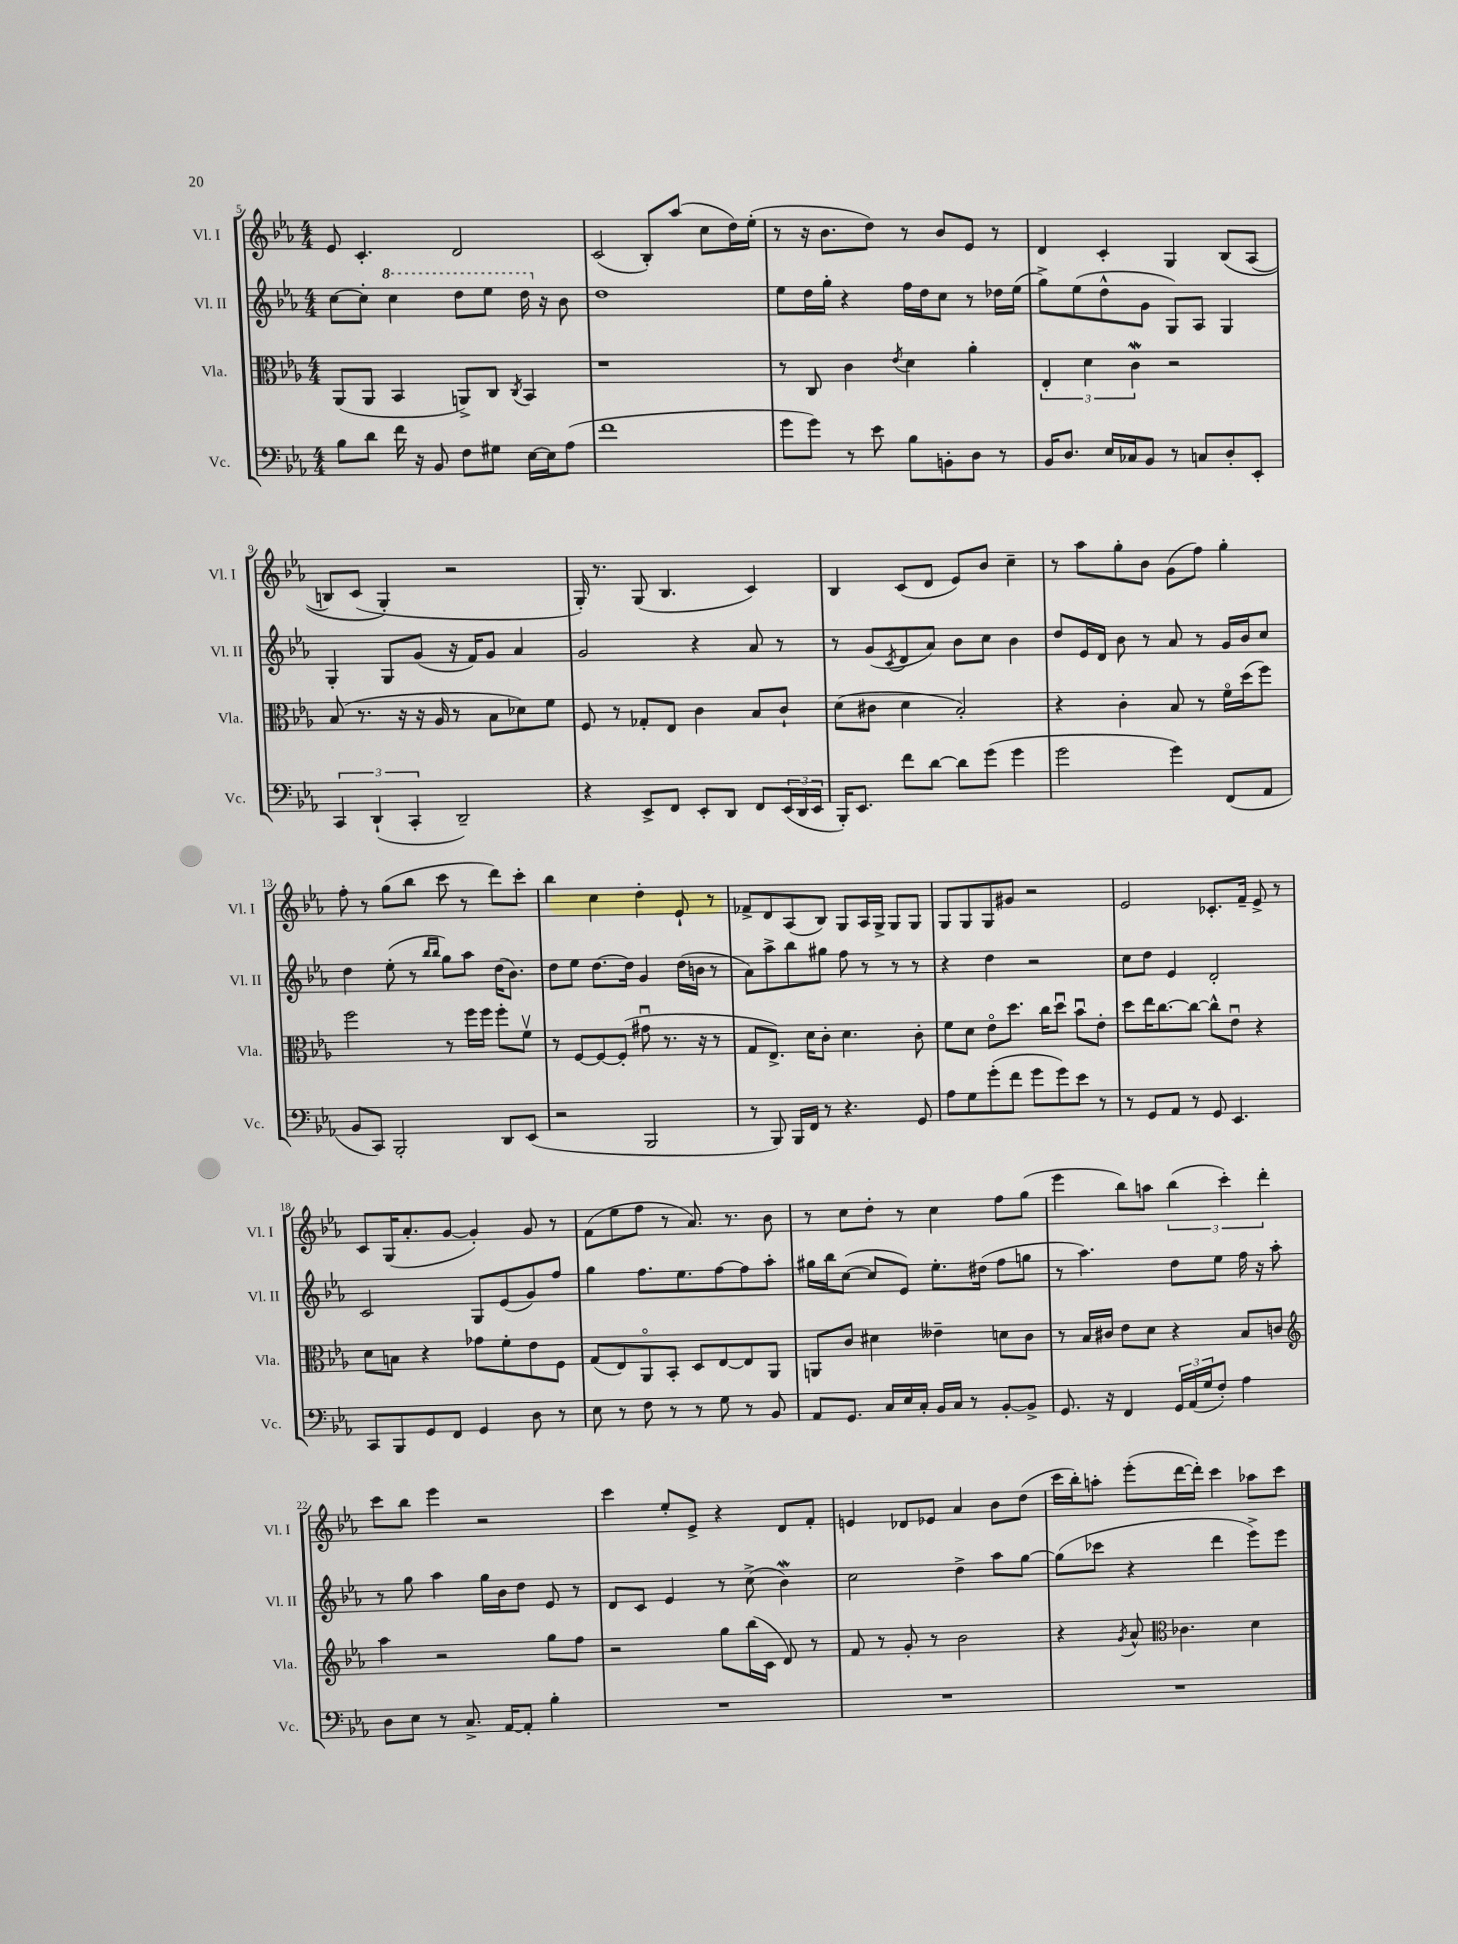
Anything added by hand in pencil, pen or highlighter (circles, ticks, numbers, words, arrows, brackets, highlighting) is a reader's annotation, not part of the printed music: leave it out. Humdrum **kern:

**kern	**kern	**kern	**kern
*staff4	*staff3	*staff2	*staff1
*clefF4	*clefC3	*clefG2	*clefG2
*k[b-e-a-]	*k[b-e-a-]	*k[b-e-a-]	*k[b-e-a-]
*M4/4	*M4/4	*M4/4	*M4/4
8B-\L	(8AA-/L	[8cc\L	8e-/
8d\J	8AA-/J	8cc'\]J	4.c'/
16f\	4BB-/	4ccc\	.
16r	.	.	.
8BB-/	.	.	.
8F\L	8AA^/L)	8ddd\L	2d/
8G#\J	8C/J	8eee-\J	.
.	8qC/	.	.
[16E-\LL	4BB-/	16ddd\	.
16E-\]J	.	16r	.
(8A-\J	.	8b-\	.
=	=	=	=
1f	1r	1dd	(2c/
.	.	.	8B-'/L)
.	.	.	(8aa-/J
.	.	.	8cc\L
.	.	.	16dd\L)
.	.	.	(16ee-'\JJ
=	=	=	=
8g\L	8r	8ee-\L	8r
8g\J)	8C/	16dd\L	16r
.	.	16gg'\JJ	8.b-\L
8r	4c\	4r	.
8e-\	.	.	8dd\J)
.	8qe-/	.	.
8B-\L	4d\	16ff\LL	8r
.	.	16dd\J	.
8BB'\	.	8cc\J	8b-/L
8D\J	4a-'\	8r	8e-/J
8r	.	16dd-\LL	8r
.	.	(16ee-\JJ	.
=	=	=	=
16BB-/LK	6E-'/	8gg^\L)	4d/
8.D/J	.	.	.
.	.	(8ee-\	.
.	6d\	.	.
16E-/LL	.	8dd^^\	4c'/
16C-/J	.	.	.
.	6c\	.	.
8BB-/J	.	8g\J	.
8r	2r	8G/L)	4G/
8C/L	.	8A-/J	.
8D'/	.	4G/	&(8B-/L
8EE-'/J	.	.	(8A-/J
=	=	=	=
6CC/	(8B-/	4G'/	8B/L)
.	8.r	.	(8c/J
(6DD`/	.	.	.
.	.	8G/L	4G'/&)
.	16r	.	.
6CC'/	.	.	.
.	16r	(8g/J	.
.	16A-/	.	.
2DD~/)	8r	16r	2r
.	.	16f/LK)	.
.	8B-\L	8g/J	.
.	8d-\)	4a-/	.
.	8f\J	.	.
=	=	=	=
4r	8F/	2g/	16G'/)
.	.	.	8.r
.	8r	.	.
8EE-^/L	8G-'/L	.	(8G/
8FF/J	8E-/J	.	4.B-/
8EE-'/L	4c\	4r	.
8DD/J	.	.	.
8FF/L	8B-/L	8a-/	4c/)
(24EE-/L	8c`/J	8r	.
24DD/	.	.	.
24EE-/JJ	.	.	.
=	=	=	=
16BBB-'/LK)	(8d\L	8r	4B-/
8.EE-/J	.	.	.
.	8c#\J	(8g/L	.
.	.	8qc/	.
8f\L	4d\	8d/	(8c/L
[8d\J	.	8a-/J)	8d/J
8d\]L	2B-'/)	8b-\L	8e-/L)
(8g\J	.	8cc\J	8b-/J
4g\	.	4b-\	4cc~\
=	=	=	=
2g\	4r	8dd/L	8r
.	.	16e-/L	8aa-\L
.	.	16d/JJ	.
.	4c'\	8b-\	8gg'\
.	.	8r	8b-\J
4g\)	8B-/	8a-/	(8g\L
.	8r	8r	8ff\J)
(8FF/L	16fo\LL	16g/LL	4gg'\
.	(16dd\J	16b-/J	.
8AA-/J	8ff\J)	8cc/J	.
=	=	=	=
8BB-/L	2ff\	4dd\	8ff'\
8CC/J)	.	.	8r
2BBB-'/	.	(8ee-'\	(8gg\L
.	.	8r	8bb-\J
.	.	16qqbb-/LL	.
.	.	16qqbb-/JJ	.
.	8r	8gg\L)	8ccc\
.	16ff\LL	8aa-\J	8r
.	16ff\JJ	.	.
8DD/L	8ff'\L	(16dd\LK	8ddd\L)
.	.	8.b-\J)	.
(8EE-/J	8fv\J	.	8ccc'\J
=	=	=	=
2r	8r	8dd\L	4bb-\
.	[8F/L	8ee-\J	.
.	8F/_	[8.dd\L	4cc\
.	(8F'/]J	.	.
.	.	16dd\]Jk	.
2BBB-/	8g#u\	4g/	4dd'\
.	8.r	.	.
.	.	(16dd\LL	8e-`/
.	16r	16b\JJ	.
.	8r	8r	8r
=	=	=	=
8r	8G/L	8a-\L)	8f-^/L
8BBB-/)	8.E-^/J)	8aa-^\	8d/
16BBB-/LL	.	8bb-\	(8A-/
16FF/JJ	16d\LK	.	.
8r	8c'\J	8gg#\J	8B-/J)
4.r	4.d\	8ff\	8G/L
.	.	8r	16A-/L
.	.	.	16G^/JJ
.	.	8r	8G/L
8GG/	8c'\	8r	8G/J
=	=	=	=
8A-\L	8f\L	4r	8G/L
8G\	8d\J	.	8G/
(8g'\	8e-o\L	4dd\	8G/
8f\J	8.dd\J	.	8g#/J
8g\L	.	2r	2r
.	16cc\LK	.	.
8g\)	8ddu\J	.	.
8e-\J	8b-u\L	.	.
8r	8e-'\J	.	.
=	=	=	=
8r	8dd\L	8cc\L	2e-/
8GG/L	16ee-\K	8dd\J	.
.	[8.cc\	.	.
8AA-/J	.	4e-/	.
8r	8cc\_J	.	.
8GG/	8cc^^\]L	2d'/	8.c-'/L
4.EE-/	8e-u\J	.	.
.	.	.	16f~/Jk
.	4r	.	8e-^/
.	.	.	8r
=	=	=	=
8CC/L	8d\L	2c/	8c/L
8BBB-/	8B\J	.	(16G/K
.	.	.	8.a-'/
8GG/	4r	.	.
8FF/J	.	.	[8g/J
4GG/	8g-\L	8G/L	4g'/])
.	8f'\	(8e-/	.
8D\	8e-\	8g/)	8g/
8r	8F\J	8ff/J	8r
=	=	=	=
8E-\	(8G/L	4gg\	(8f\L
8r	8E-/)	.	8ee-\
8F\	8AA-o/	8.ff\L	8ff\J
8r	8BB-'/J	.	8r
.	.	8.ee-\	.
8r	8D/L	.	8.a-/)
8G\	[8E-/	[8ff\	.
.	.	.	8.r
8r	8E-/]	8ff\]	.
8BB-/	8AA-/J	8aa-'\J	8b-\
=	=	=	=
8AA-/L	8AA/L	16gg#\LL	8r
.	.	16bb-\J	.
8.GG/J	8c/J	([8cc\J	8cc\L
.	4d#\	8cc/]L	8dd'\J
16C/LL	.	.	.
16E-/	.	8e-/J)	8r
16C'/JJ	.	.	.
16BB-/LL	4e--~\	8.ee-'\L	4cc\
16C/JJ	.	.	.
8r	.	.	.
.	.	(16dd#\Jk	.
[8BB-'/L	8d\L	8ff\L	8ff\L
8BB-^/]J	8c\J	8gg\J	(8gg\J
=	=	=	=
8.GG/	8r	8r	4eee-\
.	16B-/LL	4.aa-\)	.
16r	16c#/JJ	.	.
4FF/	8e-\L	.	8bb-\L)
.	8d\J	.	8aa\J
24GG/LL	4r	8dd\L	(6bb-\
(24AA-/	.	.	.
24G/J	.	.	.
8F'/J)	.	8ee-\J	.
.	.	.	6ccc'\)
4A-\	8B-/L	16ff\	.
.	.	16r	.
.	.	.	6ddd'\
.	8c/J	8aa-'\	.
=	=	=	=
*	*clefG2	*	*
8D\L	4aa-\	8r	8ccc\L
8E-\J	.	8gg\	8bb-\J
8r	2r	4aa-\	4eee-\
8.C^/	.	.	.
.	.	16gg\LL	2r
[16AA-/LK	.	16b-\J	.
8AA-'/]J	.	8dd\J	.
4B-'\	8gg\L	8e-/	.
.	8ff\J	8r	.
=	=	=	=
1r	2r	8d/L	4ccc\
.	.	8c/J	.
.	.	4e-/	8ee-'/L
.	.	.	8e-^/J
.	8gg\L	8r	4r
.	(16bb-\L	(8cc^\	.
.	16c\JJ	.	.
.	8d/)	4b-\)	8d/L
.	8r	.	8f'/J
=	=	=	=
1r	8f/	2cc\	4e/
.	8r	.	.
.	8g'/	.	8d-/L
.	8r	.	8e-/J
.	2b-\	4dd^\	4a-/
.	.	8aa-\L	8b-\L
.	.	[8gg\J	(8dd\J
=	=	=	=
1r	4r	(8gg\]L	16ccc\LL
.	.	.	16bb-'\J)
.	.	8ccc-\J	8aa'\J
.	8qg/	.	.
.	8a-^^/	4r	(8eee-'\L
*	*clefC3	*	*
.	4.c-\	.	[16ddd\L
.	.	.	16ddd'\]JJ)
.	.	4ddd\	4ccc\
.	4d\	8eee-^\L)	8aa-\L
.	.	8eee-\J	8ccc\J
==	==	==	==
*-	*-	*-	*-
